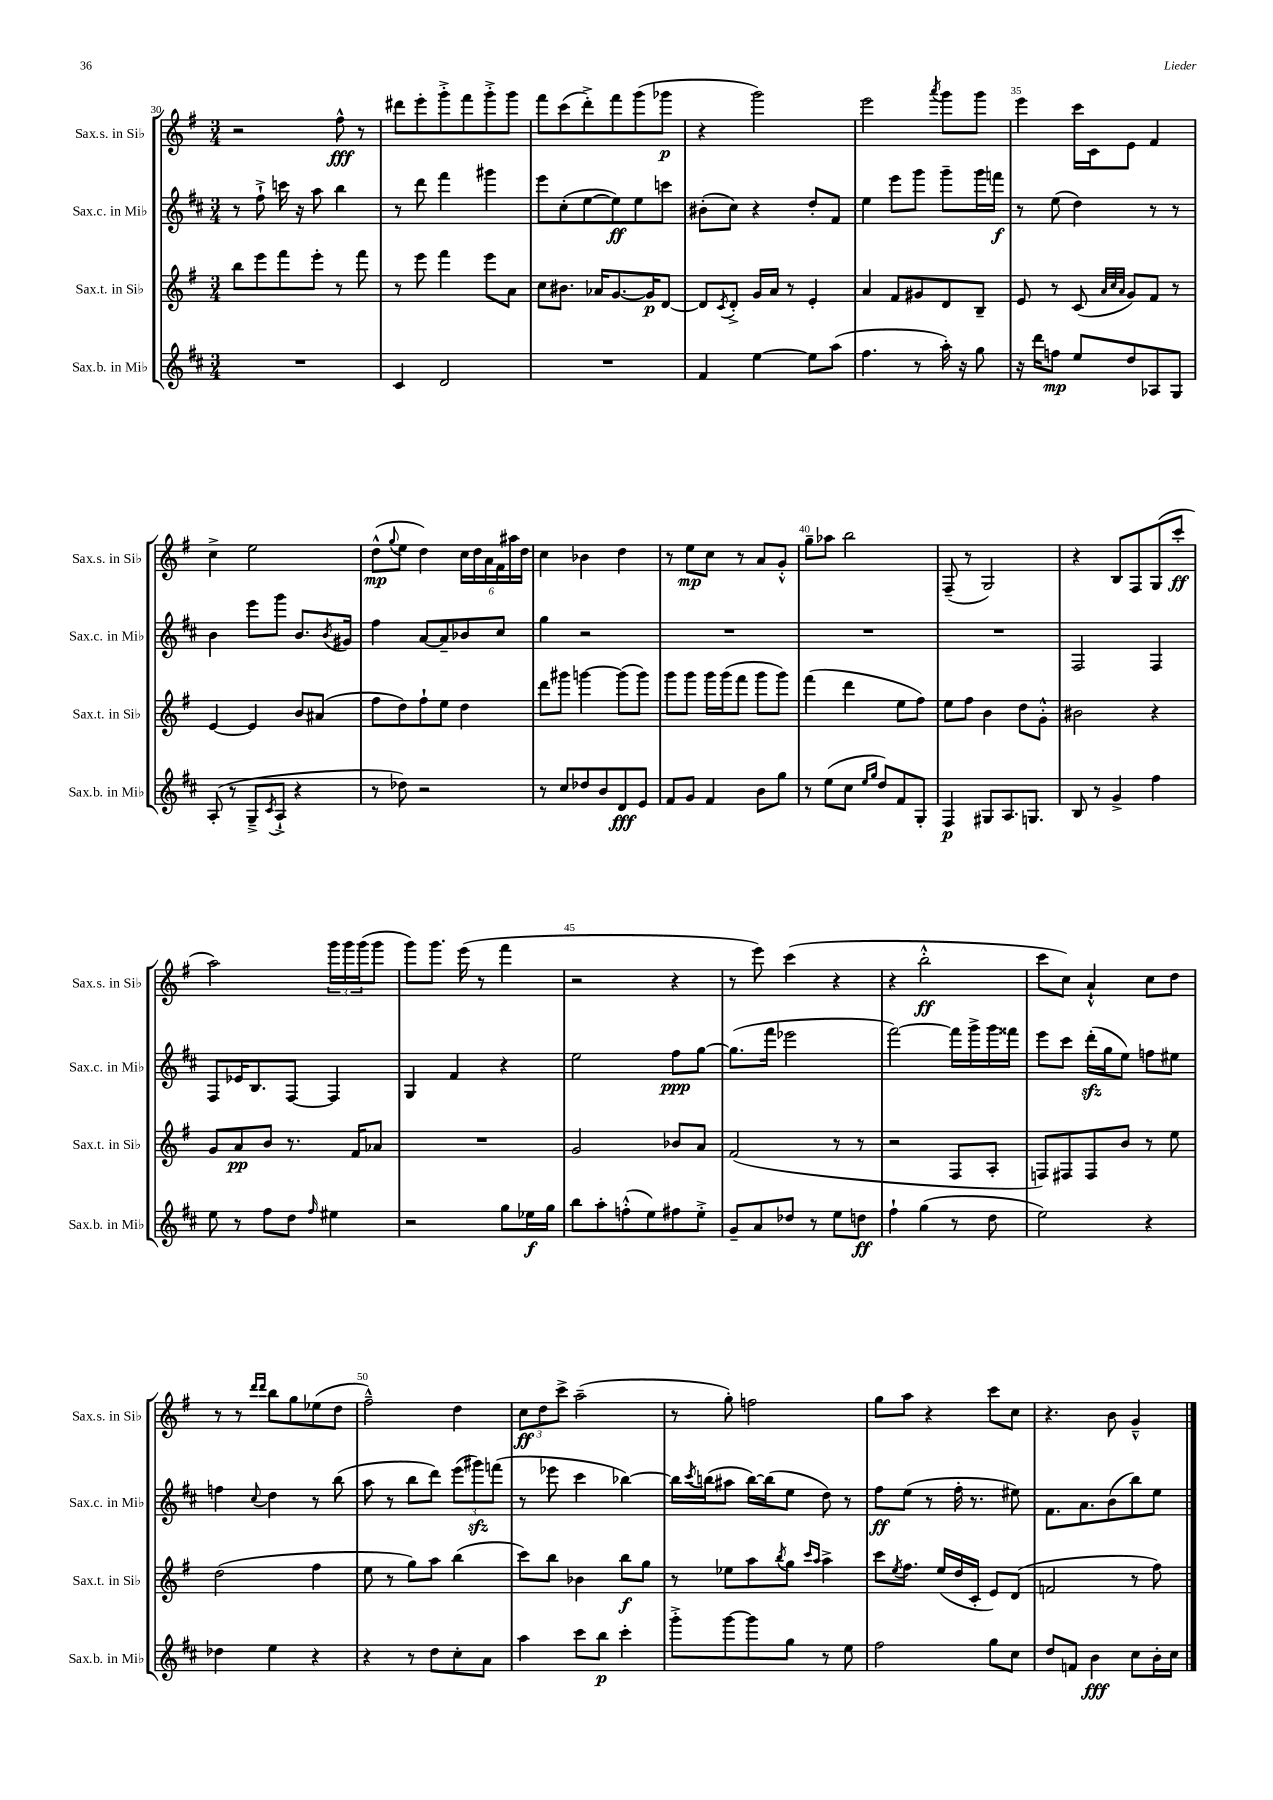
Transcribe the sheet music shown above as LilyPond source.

<<
\new StaffGroup <<
\new Staff = "s0" \with { instrumentName = "Sax.s. in Sib" shortInstrumentName = "Sax.s. in Sib" } {
    \clef treble \key g \major \numericTimeSignature \time 3/4
    r2 fis''8-^\fff r8 |
    dis'''8 e'''8-. g'''8-.-> fis'''8 g'''8-.-> g'''8 |
    fis'''8 c'''8( d'''8-.->) fis'''8 g'''8( ges'''8\p |
    r4 g'''2) |
    e'''2 \acciaccatura { a'''8 } g'''8 g'''8 |
    e'''4 c'''16 c'16 e'8 fis'4 |
    c''4-> e''2 |
    d''8-^\mp( \appoggiatura { g''8 } e''8 d''4) \tuplet 6/4 { c''16 d''16 a'16 fis'16 ais''16 d''16 } |
    c''4 bes'4 d''4 |
    r8 e''8\mp c''8 r8 a'8 g'8-.-^ |
    g''8-- aes''8 b''2 |
    fis8--( r8 g2) |
    r4 b8 fis8 g8( c'''8-.\ff |
    a''2) \tuplet 3/2 { g'''16 g'''16 g'''16( } g'''8 |
    g'''8) g'''8. e'''16( r8 fis'''4 |
    r2 r4 |
    r8 e'''8) c'''4( r4 |
    r4 b''2-.-^\ff |
    c'''8 c''8) a'4-!-^ c''8 d''8 |
    r8 r8 \grace { d'''16 d'''16 } b''8 g''8 ees''8( d''8 |
    fis''2---^) d''4 |
    \tuplet 3/2 { c''8\ff d''8 c'''8-> } a''2--( |
    r8 g''8-.) f''2 |
    g''8 a''8 r4 c'''8 c''8 |
    r4. b'8 g'4---^ \bar "|." |
}
\new Staff = "s1" \with { instrumentName = "Sax.c. in Mib" shortInstrumentName = "Sax.c. in Mib" } {
    \clef treble \key d \major \numericTimeSignature \time 3/4
    r8 fis''8-!-> c'''16 r16 a''8 b''4 |
    r8 d'''8 fis'''4 gis'''4 |
    e'''8 cis''8-.( e''8~ e''8\ff) e''8 c'''8 |
    bis'8-.( cis''8) r4 d''8-. fis'8 |
    e''4 e'''8 g'''8 g'''8-- g'''16 f'''16\f |
    r8 e''8( d''4) r8 r8 |
    b'4 e'''8 g'''8 b'8. \acciaccatura { b'8 } gis'16 |
    fis''4 a'8~ a'8-- bes'8 cis''8 |
    g''4 r2 |
    R2. |
    R2. |
    R2. |
    fis2 fis4 |
    fis8 ees'16 b8. fis8~ fis4 |
    g4 fis'4 r4 |
    e''2 fis''8\ppp g''8~ |
    g''8.( fis'''16 ees'''2 |
    fis'''2~) fis'''16 g'''16-> g'''16 fisis'''16 |
    e'''8 cis'''8 d'''16-.\sfz( g''16 e''8) f''8 eis''8 |
    f''4 \appoggiatura { cis''8 } d''4 r8 b''8( |
    a''8 r8 b''8 d'''8) \tuplet 3/2 { e'''8( gis'''8\sfz) f'''8( } |
    r8 ees'''8 cis'''4 bes''4~) |
    bes''16 \acciaccatura { cis'''8 } b''16( ais''8 b''16~) b''16( e''8 d''8) r8 |
    fis''8\ff e''8( r8 fis''16-. r8. eis''8) |
    fis'8. a'8. b'8( b''8) e''8 \bar "|." |
}
\new Staff = "s2" \with { instrumentName = "Sax.t. in Sib" shortInstrumentName = "Sax.t. in Sib" } {
    \clef treble \key g \major \numericTimeSignature \time 3/4
    b''8 e'''8 fis'''8 e'''8-. r8 fis'''8 |
    r8 e'''8 fis'''4 e'''8 a'8 |
    c''8 bis'8. aes'16 g'8.~ g'16\p d'8~ |
    d'8 \acciaccatura { c'8 } d'8-.-> g'16 a'16 r8 e'4-. |
    a'4 fis'8 gis'8 d'8 b8-- |
    e'8 r8 c'8( \grace { a'32 c''32 a'32 } g'8) fis'8 r8 |
    e'4~ e'4 b'8 ais'8( |
    fis''8 d''8) fis''8-! e''8 d''4 |
    d'''8 gis'''8 g'''4~ g'''8( g'''8) |
    g'''8 g'''8 g'''16 g'''16( fis'''8 g'''8 g'''8) |
    fis'''4( d'''4 e''8 fis''8) |
    e''8 fis''8 b'4 d''8 g'8-.-^ |
    bis'2 r4 |
    g'8 a'8\pp b'8 r8. fis'16 aes'8 |
    R2. |
    g'2 bes'8 a'8 |
    fis'2( r8 r8 |
    r2 fis8 a8-. |
    f8) fis8 fis8 b'8 r8 e''8 |
    d''2( fis''4 |
    e''8 r8 g''8) a''8 b''4( |
    c'''8) b''8 bes'4 b''8\f g''8 |
    r8 ees''8 a''8 \acciaccatura { b''8 } g''8 \grace { c'''16 a''16 } a''4-> |
    c'''8 \acciaccatura { e''8 } fis''8. e''16( d''16 c'16-. e'8) d'8( |
    f'2 r8 fis''8) \bar "|." |
}
\new Staff = "s3" \with { instrumentName = "Sax.b. in Mib" shortInstrumentName = "Sax.b. in Mib" } {
    \clef treble \key d \major \numericTimeSignature \time 3/4
    R2. |
    cis'4 d'2 |
    R2. |
    fis'4 e''4~ e''8 a''8( |
    fis''4. r8 a''16-.) r16 g''8 |
    r16 d'''16 f''8\mp e''8 d''8 aes8 g8 |
    a8-.( r8 g8---> \acciaccatura { cis'8 } a8-!-> r4 |
    r8 des''8) r2 |
    r8 cis''8 des''8 b'8 d'8\fff e'8 |
    fis'8 g'8 fis'4 b'8 g''8 |
    r8 e''8( cis''8 \grace { e''16 g''16 } d''8) fis'8 g8-. |
    fis4\p gis8 a8. g8. |
    b8 r8 g'4-> fis''4 |
    e''8 r8 fis''8 d''8 \grace { fis''16 } eis''4 |
    r2 g''8 ees''16\f g''16 |
    b''8 a''8-. f''8-.-^( e''8) fis''8 e''8-.-> |
    g'8-- a'8 des''8 r8 e''8 d''8\ff |
    fis''4-! g''4( r8 d''8 |
    e''2) r4 |
    des''4 e''4 r4 |
    r4 r8 d''8 cis''8-. a'8 |
    a''4 cis'''8 b''8\p cis'''4-. |
    g'''8-.-> g'''8~ g'''8 g''8 r8 e''8 |
    fis''2 g''8 cis''8 |
    d''8 f'8 b'4\fff cis''8 b'16-. cis''16 \bar "|." |
}
>>
>>
\layout { \context { \Score currentBarNumber = #30 \override BarNumber.break-visibility = ##(#f #t #t) barNumberVisibility = #(every-nth-bar-number-visible 5) } }
